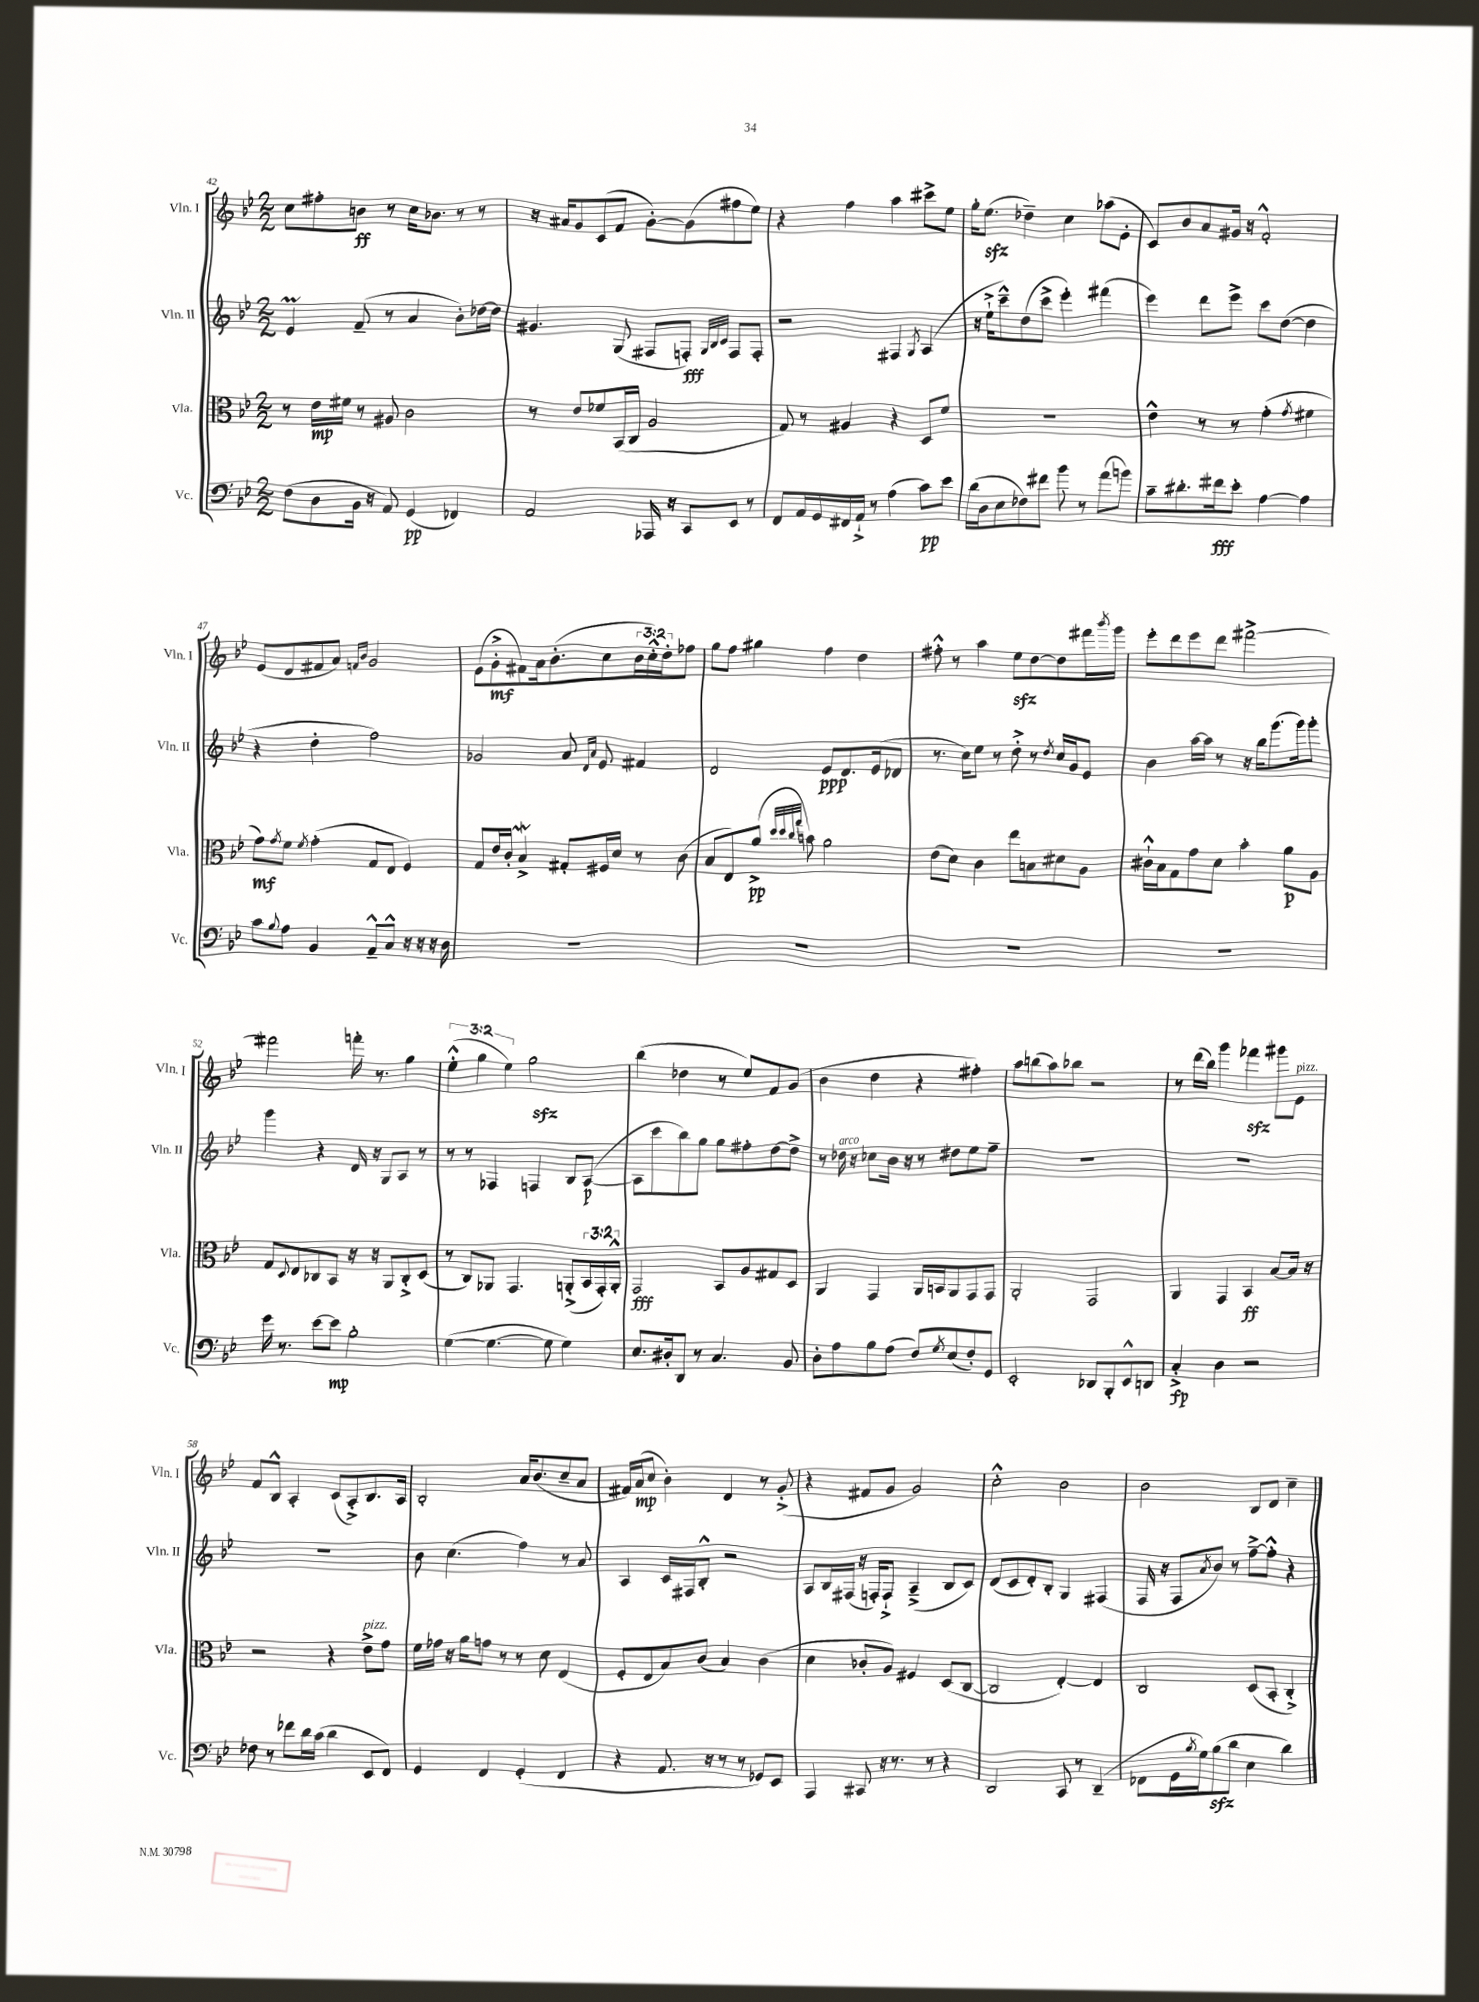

**kern	**dynam	**kern	**dynam	**kern	**dynam	**kern	**dynam
*part4	*part4	*part3	*part3	*part2	*part2	*part1	*part1
*staff4	*staff4	*staff3	*staff3	*staff2	*staff2	*staff1	*staff1
*I"Vc.	*	*I"Vla.	*	*I"Vln. II	*	*I"Vln. I	*
*I'Vc.	*	*I'Vla.	*	*I'Vln. II	*	*I'Vln. I	*
*clefF4	*	*clefC3	*	*clefG2	*	*clefG2	*
*k[b-e-]	*	*k[b-e-]	*	*k[b-e-]	*	*k[b-e-]	*
*M2/2	*	*M2/2	*	*M2/2	*	*M2/2	*
=42	=42	=42	=42	=42	=42	=42	=42
(8F\L	.	8r	.	4e-M/	.	8cc\L	.
8D\	.	16e-\LL	mp	.	.	8ff#X'\	.
.	.	16f#X\JJ	.	.	.	.	.
16BB-\Jk	.	8r	.	(8f~/	.	8bn\J	ff
16r	.	.	.	.	.	.	.
8AA/)	.	8A#X/	.	8r	.	8r	.
(4GG/	pp	2c\	.	4a/	.	16cc\KL	.
.	.	.	.	.	.	8.b-X\J	.
4FF-X/)	.	.	.	8b-'\L)	.	8r	.
.	.	.	.	[16dd-X\L	.	8r	.
.	.	.	.	16dd-\JJ]	.	.	.
=43	=43	=43	=43	=43	=43	=43	=43
2AA/	.	8r	.	4.g#X/	.	16r	.
.	.	.	.	.	.	16a#X/KL	.
.	.	8e-/L	.	.	.	8g/	.
.	.	8f-X/	.	.	.	(8c/	.
.	.	(16BB-/L	.	(8G/	.	8f/J	.
.	.	16C/JJ	.	.	.	.	.
16AAA-X/	.	2A/	.	8F#X/L	.	[8g'\L)	.
16r	.	.	.	.	.	.	.
8CC/L	.	.	.	8Fn'/J)	fff	(8g\]	.
.	.	.	.	32qqG/LLL	.	.	.
.	.	.	.	32qqB-/	.	.	.
.	.	.	.	32qqc/JJJ	.	.	.
8EE-/J	.	.	.	8F/L	.	8ff#X\	.
8r	.	.	.	8F'/J	.	8ee-\J)	.
=44	=44	=44	=44	=44	=44	=44	=44
8FF/L	.	8G/)	.	2r	.	4r	.
16AA/L	.	8r	.	.	.	.	.
16GG/	.	.	.	.	.	.	.
16FF#X/	.	4A#X/	.	.	.	4ff\	.
16AA`^/JJ	.	.	.	.	.	.	.
8r	.	.	.	.	.	.	.
(4A\	.	4r	.	4F#X/	.	4aa\	.
.	.	.	.	8qG/	.	.	.
8c\L)	pp	8D/L	.	(4A/	.	8ccc#X^\L	.
8e-\J	.	8f/J	.	.	.	8ee-\J	.
=45	=45	=45	=45	=45	=45	=45	=45
(16d\LL	.	1r	.	16r	.	16gg'\KL	.
16D\J	.	.	.	16ee-`^\KL	.	(8.ee-zz\J	.
8E-\	.	.	.	8ccc~^^\)	.	.	.
8F-X\)	.	.	.	(8dd\	.	4dd-X~\)	.
8f#X\J	.	.	.	8ccc^\J	.	.	.
8b-\	.	.	.	4eee-'\)	.	4cc\	.
8r	.	.	.	.	.	.	.
(8a\L	.	.	.	(4fff#X\	.	(8aa-X\L	.
8bn\J)	.	.	.	.	.	8e-'\J	.
=46	=46	=46	=46	=46	=46	=46	=46
8c~\L	.	4e-^^\	.	4eee-\)	.	8c/L)	.
8.d#X'\	.	.	.	.	.	8b-/	.
.	.	8r	.	8ddd\L	.	8a/	.
16f#X\k	fff	.	.	.	.	.	.
8e-'\J	.	8r	.	8eee-^\J	.	16g#X/Jk	.
.	.	.	.	.	.	16r	.
[4A\	.	(4g'\	.	8ccc\L	.	2f'^^/	.
.	.	.	.	([8dd\J	.	.	.
.	.	8qg/	.	.	.	.	.
4A\]	.	4f#X\	.	4dd\]	.	.	.
!!LO:LB:g=z
=47	=47	=47	=47	=47	=47	=47	=47
8c\L	.	8g\L)	mf	4r	.	(8e-/L	.
8qqB-/	.	8qg/	.	.	.	.	.
8A\J	.	8f\J	.	.	.	8d/	.
.	.	8qf/	.	.	.	.	.
4BB-/	.	(4g'\	.	4dd'\	.	8f#X/	.
.	.	.	.	.	.	8a/J)	.
.	.	.	.	.	.	16qqfn/LL	.
.	.	.	.	.	.	16qqb-/JJ	.
8AA~^^/L	.	8G/L	.	2ff\)	.	2g/	.
8C^^/J	.	8E-/J	.	.	.	.	.
16r	.	4F/)	.	.	.	.	.
16r	.	.	.	.	.	.	.
16r	.	.	.	.	.	.	.
16D\	.	.	.	.	.	.	.
=48	=48	=48	=48	=48	=48	=48	=48
1r	.	8G/L	.	2g-X/	.	(8e-\L	.
.	.	16e-/L	.	.	.	8g'^\	mf
.	.	16c'/JJ	.	.	.	.	.
.	.	4B-w^/	.	.	.	8f#X\)	.
.	.	.	.	.	.	16a\k	.
.	.	.	.	.	.	(8.b-'\	.
.	.	8G#X'/L	.	8a/	.	.	.
.	.	.	.	16qqd/LL	.	.	.
.	.	.	.	16qqa/JJ	.	.	.
.	.	16F#X/L	.	8e-/	.	8cc\	.
.	.	16d/JJ	.	.	.	.	.
.	.	8r	.	4f#X/	.	24b-\L	.
.	.	.	.	.	.	24cc'^^\)	.
.	.	.	.	.	.	24dd'\J	.
.	.	(8c\	.	.	.	8ff-X\J	.
=49	=49	=49	=49	=49	=49	=49	=49
1r	.	8B-/L	.	2d/	.	8gg\L	.
.	.	8E-/)	.	.	.	8ff\J	.
.	.	(8a^/J	pp	.	.	4gg#X\	.
.	.	32qqdd/LLL	.	.	.	.	.
.	.	32qqdd/	.	.	.	.	.
.	.	32qqcc/	.	.	.	.	.
.	.	32qqgg/JJJ	.	.	.	.	.
.	.	8bn\)	.	.	.	.	.
.	.	2a\	.	8e-/L	ppp	4ff\	.
.	.	.	.	8.d/	.	.	.
.	.	.	.	.	.	4dd\	.
.	.	.	.	(16e-/k	.	.	.
.	.	.	.	8d-X/J	.	.	.
=50	=50	=50	=50	=50	=50	=50	=50
1r	.	(8e-\L	.	8.r	.	8ff#X'^^\	.
.	.	8d\J)	.	.	.	8r	.
.	.	.	.	16cc\KL)	.	.	.
.	.	4c\	.	8ee-\J	.	4aa\	.
.	.	.	.	8r	.	.	.
.	.	8ee-\L	.	8dd'^\	.	8ee-zz\L	.
.	.	8Bn\	.	8r	.	[8dd\	.
.	.	.	.	8qdd/	.	.	.
.	.	8d#X\	.	16cc/LL	.	8dd\]	.
.	.	.	.	16g/J	.	.	.
.	.	8A\J	.	8e-/J	.	16fff#X\L	.
.	.	.	.	.	.	8qbbb-/	.
.	.	.	.	.	.	16ggg\JJ	.
=51	=51	=51	=51	=51	=51	=51	=51
1r	.	16c#X`^^\LL	.	4b-\	.	8eee-'\L	.
.	.	16B-\J	.	.	.	.	.
.	.	8G\	.	.	.	8ddd\	.
.	.	8g\	.	[16aa\LL	.	8eee-\	.
.	.	.	.	16aa\JJ]	.	.	.
.	.	8d\J	.	8r	.	8ddd\J	.
.	.	4b-'\	.	16r	.	[2fff#X^\	.
.	.	.	.	16bb-\KL	.	.	.
.	.	.	.	(8.ggg\	.	.	.
.	.	8a\L	p	.	.	.	.
.	.	.	.	16ggg\k)	.	.	.
.	.	8A\J	.	8ggg'\J	.	.	.
!!LO:LB:g=z
=52	=52	=52	=52	=52	=52	=52	=52
16g\	.	8G/L	.	4ggg\	.	2fff#X\]	.
8.r	.	.	.	.	.	.	.
.	.	8qqD/	.	.	.	.	.
.	.	8E-/	.	.	.	.	.
[8e-\L	.	8C-X/	.	4r	.	.	.
8e-\J]	mp	8BB-/J	.	.	.	.	.
2B-'\	.	16r	.	16d/	.	16fffn'\	.
.	.	16r	.	16r	.	8.r	.
.	.	8AA/L	.	8G/L	.	.	.
.	.	8C-'^/	.	8A/J	.	4gg\	.
.	.	(8D/J	.	8r	.	.	.
=53	=53	=53	=53	=53	=53	=53	=53
([4G\	.	8r	.	8r	.	(6ee-'^^\	.
.	.	8C/L)	.	8r	.	.	.
.	.	.	.	.	.	6gg\	.
4.G\_	.	8AA-X/J	.	4F-X/	.	.	.
.	.	.	.	.	.	6ee-\)	.
.	.	4.GG/	.	.	.	.	.
.	.	.	.	4Fn/	.	2ggzz\	.
8G\]	.	.	.	.	.	.	.
4G\)	.	(8AAn'^/L	.	8B-/L	.	.	.
.	.	24BB-/L	.	([8A/J	p	.	.
.	.	24GG'/)	.	.	.	.	.
.	.	24AA'^^/JJ	.	.	.	.	.
=54	=54	=54	=54	=54	=54	=54	=54
8.E-/L	.	2GG/	fff	8A\L]	.	(4bb-\	.
.	.	.	.	8ccc\	.	.	.
16D#X'/k	.	.	.	.	.	.	.
8DD/J	.	.	.	8bb-\)	.	4dd-X\	.
8r	.	.	.	8gg\J	.	.	.
4.C/	.	8BB-/L	.	8gg\L	.	8r	.
.	.	8A/	.	8ff#X'\	.	8ee-/L)	.
.	.	8G#X/	.	[8dd\	.	8f/	.
8BB-/	.	8D/J	.	8dd^\J]	.	(8g/J	.
=55	=55	=55	=55	=55	=55	=55	=55
8D'\L	.	4AA/	.	8r	.	4b-\	.
!	!	!	!	!LO:TX:a:i:t=arco	!	!	!
8A\	.	.	.	16dd-X\	.	.	.
.	.	.	.	16r	.	.	.
8B-\	.	4GG/	.	8cc-X\L	.	4dd\	.
(8A\J	.	.	.	16b-\Jk	.	.	.
.	.	.	.	16r	.	.	.
8F/L)	.	16AA/LL	.	8r	.	4r	.
.	.	16BBn/J	.	.	.	.	.
8qG/	.	.	.	.	.	.	.
(8E-/	.	8AA/	.	8dd#X\L	.	.	.
8F'/)	.	8GG/	.	8ee-\	.	4ff#X'\)	.
8GG/J	.	8GG/J	.	8ff~\J	.	.	.
=56	=56	=56	=56	=56	=56	=56	=56
2EE-'/	.	2AA'/	.	1r	.	8aa\L	.
.	.	.	.	.	.	(8bbn\	.
.	.	.	.	.	.	8aa\)	.
.	.	.	.	.	.	8bb-X\J	.
8DD-X/L	.	2GG/	.	.	.	2r	.
8BBB-'/	.	.	.	.	.	.	.
8EE-^^/	.	.	.	.	.	.	.
8DDn/J	.	.	.	.	.	.	.
=57	=57	=57	=57	=57	=57	=57	=57
4C'^/	fp	4AA/	.	1r	.	8r	.
.	.	.	.	.	.	(16ddd\LL	.
.	.	.	.	.	.	16bb-\JJ)	.
4D\	.	4GG/	.	.	.	4ggg\	.
2r	.	4BB-/	ff	.	.	4fff-Xzz\	.
.	.	[8B-/L	.	.	.	8ggg#X\L	.
!	!	!	!	!	!	!LO:TX:a:i:t=pizz.	!
.	.	16B-/Jk]	.	.	.	8e-\J	.
.	.	16r	.	.	.	.	.
!!LO:LB:g=z
=58	=58	=58	=58	=58	=58	=58	=58
8F-X\	.	2r	.	1r	.	8f/L	.
8r	.	.	.	.	.	8B-^^/J	.
8f-X\L	.	.	.	.	.	4A'/	.
16d\L	.	.	.	.	.	.	.
(16c\JJ	.	.	.	.	.	.	.
4d\	.	4r	.	.	.	(8c/L	.
.	.	.	.	.	.	8A'^/)	.
!	!	!LO:TX:a:i:t=pizz.	!	!	!	!	!
8EE-/L	.	8e-^\L	.	.	.	8.B-/	.
8FF/J)	.	8g\J	.	.	.	.	.
.	.	.	.	.	.	16A/Jk	.
=59	=59	=59	=59	=59	=59	=59	=59
4GG/	.	16f\LL	.	8b-\	.	2B-'/	.
.	.	16g-X\JJ	.	.	.	.	.
.	.	16r	.	(4.cc\	.	.	.
.	.	16a\KL	.	.	.	.	.
4FF/	.	8gn\J	.	.	.	.	.
.	.	8r	.	.	.	.	.
(4GG'/	.	8r	.	4ff\)	.	16a/KL	.
.	.	.	.	.	.	(8.b-/	.
.	.	8d\	.	.	.	.	.
4FF/	.	(4E-/	.	8r	.	8cc~/	.
.	.	.	.	8a/	.	8a/J	.
=60	=60	=60	=60	=60	=60	=60	=60
4r	.	8F'/L	.	4A/	.	16f#X/LL)	.
.	.	.	.	.	.	(16a/J	mp
.	.	8E-/	.	.	.	8cc/J	.
8.AA/	.	8B-/)	.	16c/LL	.	4b-'\)	.
.	.	.	.	16F#X/J	.	.	.
.	.	(8c/J	.	8B-'^^/J	.	.	.
16r	.	.	.	.	.	.	.
8r	.	4B-/)	.	2r	.	4d/	.
8r	.	.	.	.	.	.	.
8GG-X/L)	.	(4c\	.	.	.	8r	.
8EE-/J	.	.	.	.	.	(8g'^/	.
=61	=61	=61	=61	=61	=61	=61	=61
4AAA/	.	4d\	.	8A/L	.	4r	.
.	.	.	.	16B-/L	.	.	.
.	.	.	.	(16F#X/JJ	.	.	.
8CC#X/	.	8c-X'/L	.	16r	.	8f#X/L	.
.	.	.	.	16Fn'/KL)	.	.	.
16r	.	8A/J)	.	8F`^/J	.	8g/J	.
8.r	.	.	.	.	.	.	.
.	.	4F#X/	.	(4A~^/	.	2g/)	.
8r	.	.	.	.	.	.	.
4r	.	(8D/L	.	8B-/L	.	.	.
.	.	[8C/J	.	8c/J)	.	.	.
=62	=62	=62	=62	=62	=62	=62	=62
2DD/	.	2C/]	.	(8d/L	.	2cc'^^\	.
.	.	.	.	8c/	.	.	.
.	.	.	.	8d'/)	.	.	.
.	.	.	.	8B-'/J	.	.	.
8CC/	.	[4E-'/)	.	4G/	.	2b-\	.
8r	.	.	.	.	.	.	.
(4DD~/	.	4E-/]	.	(4F#X/	.	.	.
=63	=63	=63	=63	=63	=63	=63	=63
8FF-X\L	.	2C/	.	16F/	.	2b-\	.
.	.	.	.	16r	.	.	.
16GG\L	.	.	.	8F/L	.	.	.
8qB-/	.	.	.	.	.	.	.
16G\J)	.	.	.	.	.	.	.
.	.	.	.	8qa/	.	.	.
(8B-zz\	.	.	.	8b-/J)	.	.	.
8d\J	.	.	.	8r	.	.	.
4E-\	.	(8D/L	.	[8ff~^\L	.	8B-/L	.
.	.	8BB-'/J	.	8ff'^^\J]	.	8d/J	.
4d\)	.	4C'^/)	.	4r	.	4cc~\	.
==	==	==	==	==	==	==	==
*-	*-	*-	*-	*-	*-	*-	*-
